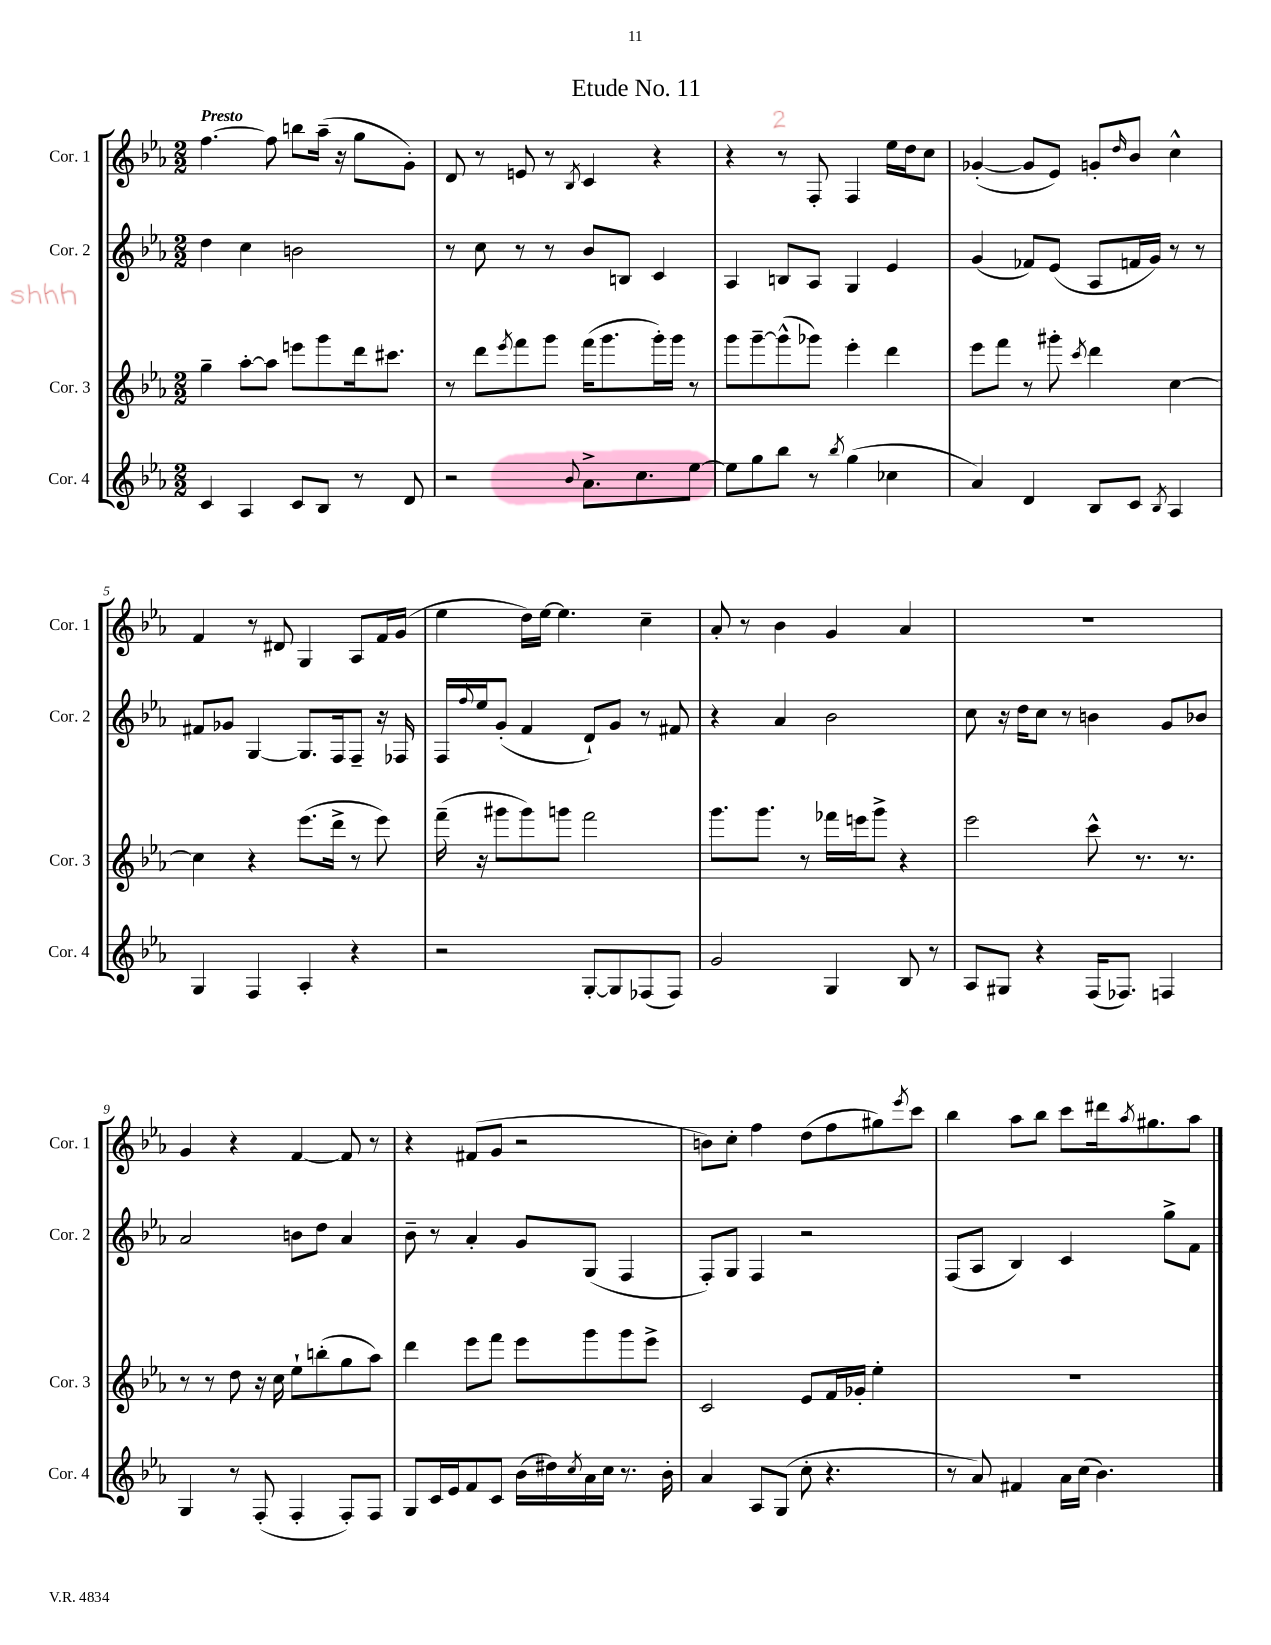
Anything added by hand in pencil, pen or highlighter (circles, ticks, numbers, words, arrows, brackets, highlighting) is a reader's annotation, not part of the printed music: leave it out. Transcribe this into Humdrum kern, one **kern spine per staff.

**kern	**kern	**kern	**kern
*staff4	*staff3	*staff2	*staff1
*clefG2	*clefG2	*clefG2	*clefG2
*k[b-e-a-]	*k[b-e-a-]	*k[b-e-a-]	*k[b-e-a-]
*M2/2	*M2/2	*M2/2	*M2/2
4c/	4gg~\	4dd\	[4.ff\
4A-/	[8aa-'\L	4cc\	.
.	8aa-\]J	.	8ff\]
8c/L	8eee\L	2b\	8bb\L
8B-/J	8ggg\	.	(16aa-~\Jk
.	.	.	16r
8r	16ddd\k	.	8gg\L
.	8.ccc#\J	.	.
8d/	.	.	8g'\J)
=	=	=	=
2r	8r	8r	8d/
.	8ddd\L	8cc\	8r
.	8qeee-/	.	.
.	8fff\	8r	8e/
.	8ggg\J	8r	8r
8qqb-/	.	.	8qB-/
8.a-^\L	(16fff\LK	8b-/L	4c/
.	8.ggg\	.	.
.	.	8B/J	.
8.cc\	.	.	.
.	16ggg'\L)	4c/	4r
.	16ggg\JJ	.	.
[8ee-\J	8r	.	.
=	=	=	=
8ee-\]L	8ggg\L	4A-/	4r
8gg\	[8ggg~\	.	.
8bb-\J	(8ggg^^\]	8B/L	8r
8r	8ggg-\J)	8A-/J	8F'/
8qbb-/	.	.	.
(4gg\	4eee-'\	4G/	4F/
4cc-\	4ddd\	4e-/	16ee-\LL
.	.	.	16dd\J
.	.	.	8cc\J
=	=	=	=
4a-/)	8eee-\L	(4g/	([4g-'/
.	8fff\J	.	.
4d/	8r	8f-/L)	8g-/]L
.	8ggg#'\	(8e-/J	8e-/J)
.	8qccc/	.	.
8B-/L	4ddd\	8A-/L	8g'/L
.	.	.	16qqdd/
8c/J	.	16f/L	8b-/J
.	.	16g/JJ)	.
8qB-/	.	.	.
4A-/	[4cc\	8r	4cc^^\
.	.	8r	.
=	=	=	=
4G/	4cc\]	8f#/L	4f/
.	.	8g-/J	.
4F/	4r	[4G/	8r
.	.	.	8d#/
4A-'/	(8.eee-\L	8.G/]L	4G/
.	16ddd^\Jk	16F/k	.
4r	8r	8F~/J	8A-/L
.	8eee-\)	16r	16f/L
.	.	16F-/	(16g/JJ
=	=	=	=
2r	(16fff~\	16F/LL	4ee-\
.	.	8qqff/	.
.	16r	16ee-/J	.
.	8ggg#\L	(8g'/J	.
.	8ggg#\)	4f/	16dd\LL)
.	.	.	[16ee-\JJ
.	8ggg\J	.	4.ee-\]
[8G'/L	2fff\	8d`/L)	.
8G/]	.	8g/J	.
(8F-/	.	8r	4cc~\
8F-/J)	.	8f#/	.
=	=	=	=
2g/	8.ggg\L	4r	8a-'/
.	.	.	8r
.	8.ggg\J	.	.
.	.	4a-/	4b-\
.	8r	.	.
4G/	16fff-\LL	2b-\	4g/
.	16eee\J	.	.
.	8ggg^\J	.	.
8B-/	4r	.	4a-/
8r	.	.	.
=	=	=	=
8A-/L	2eee-\	8cc\	1r
8G#/J	.	16r	.
.	.	16dd\LK	.
4r	.	8cc\J	.
.	.	8r	.
(16F/LK	8ccc^^\	4b\	.
8.F-/J)	.	.	.
.	8.r	.	.
4F/	.	8g/L	.
.	8.r	.	.
.	.	8b-/J	.
=	=	=	=
4G/	8r	2a-/	4g/
.	8r	.	.
8r	8dd\	.	4r
(8F'/	16r	.	.
.	16cc\	.	.
4F'/	8ee-`\L	8b\L	[4f/
.	(8bb'\	8dd\J	.
8F'/L)	8gg\	4a-/	8f/]
8F/J	8aa-\J)	.	8r
=	=	=	=
8G/L	4ddd\	8b-~\	4r
16c/L	.	8r	.
16e-/J	.	.	.
8f/	8eee-\L	4a-'/	(8f#/L
8c/J	8fff\J	.	8g/J
(16b-\LL	8eee-\L	8g/L	2r
16dd#\)	.	.	.
8qcc/	.	.	.
16a-\	8ggg\	(8G/J	.
16cc\JJ	.	.	.
8.r	8ggg\	4F/	.
.	8eee-^\J	.	.
16b-'\	.	.	.
=	=	=	=
4a-/	2c/	8F'/L)	8b\L)
.	.	8G/J	8cc'\J
8A-/L	.	4F/	4ff\
(8G/J	.	.	.
8cc'\	8e-/L	2r	(8dd\L
4.r	16f/L	.	8ff\
.	16g-'/JJ	.	.
.	4ee-'\	.	8gg#\)
.	.	.	8qeee-/
.	.	.	8ccc\J
=	=	=	=
8r	1r	(8F/L	4bb-\
8a-/)	.	8A-/J	.
4f#/	.	4B-/)	8aa-\L
.	.	.	8bb-\J
16a-\LL	.	4c/	8ccc\L
(16cc\JJ	.	.	.
4.b-\)	.	.	16ddd#\k
.	.	.	8qaa-/
.	.	.	8.gg#\
.	.	8gg^\L	.
.	.	8f\J	8aa-\J
==	==	==	==
*-	*-	*-	*-
